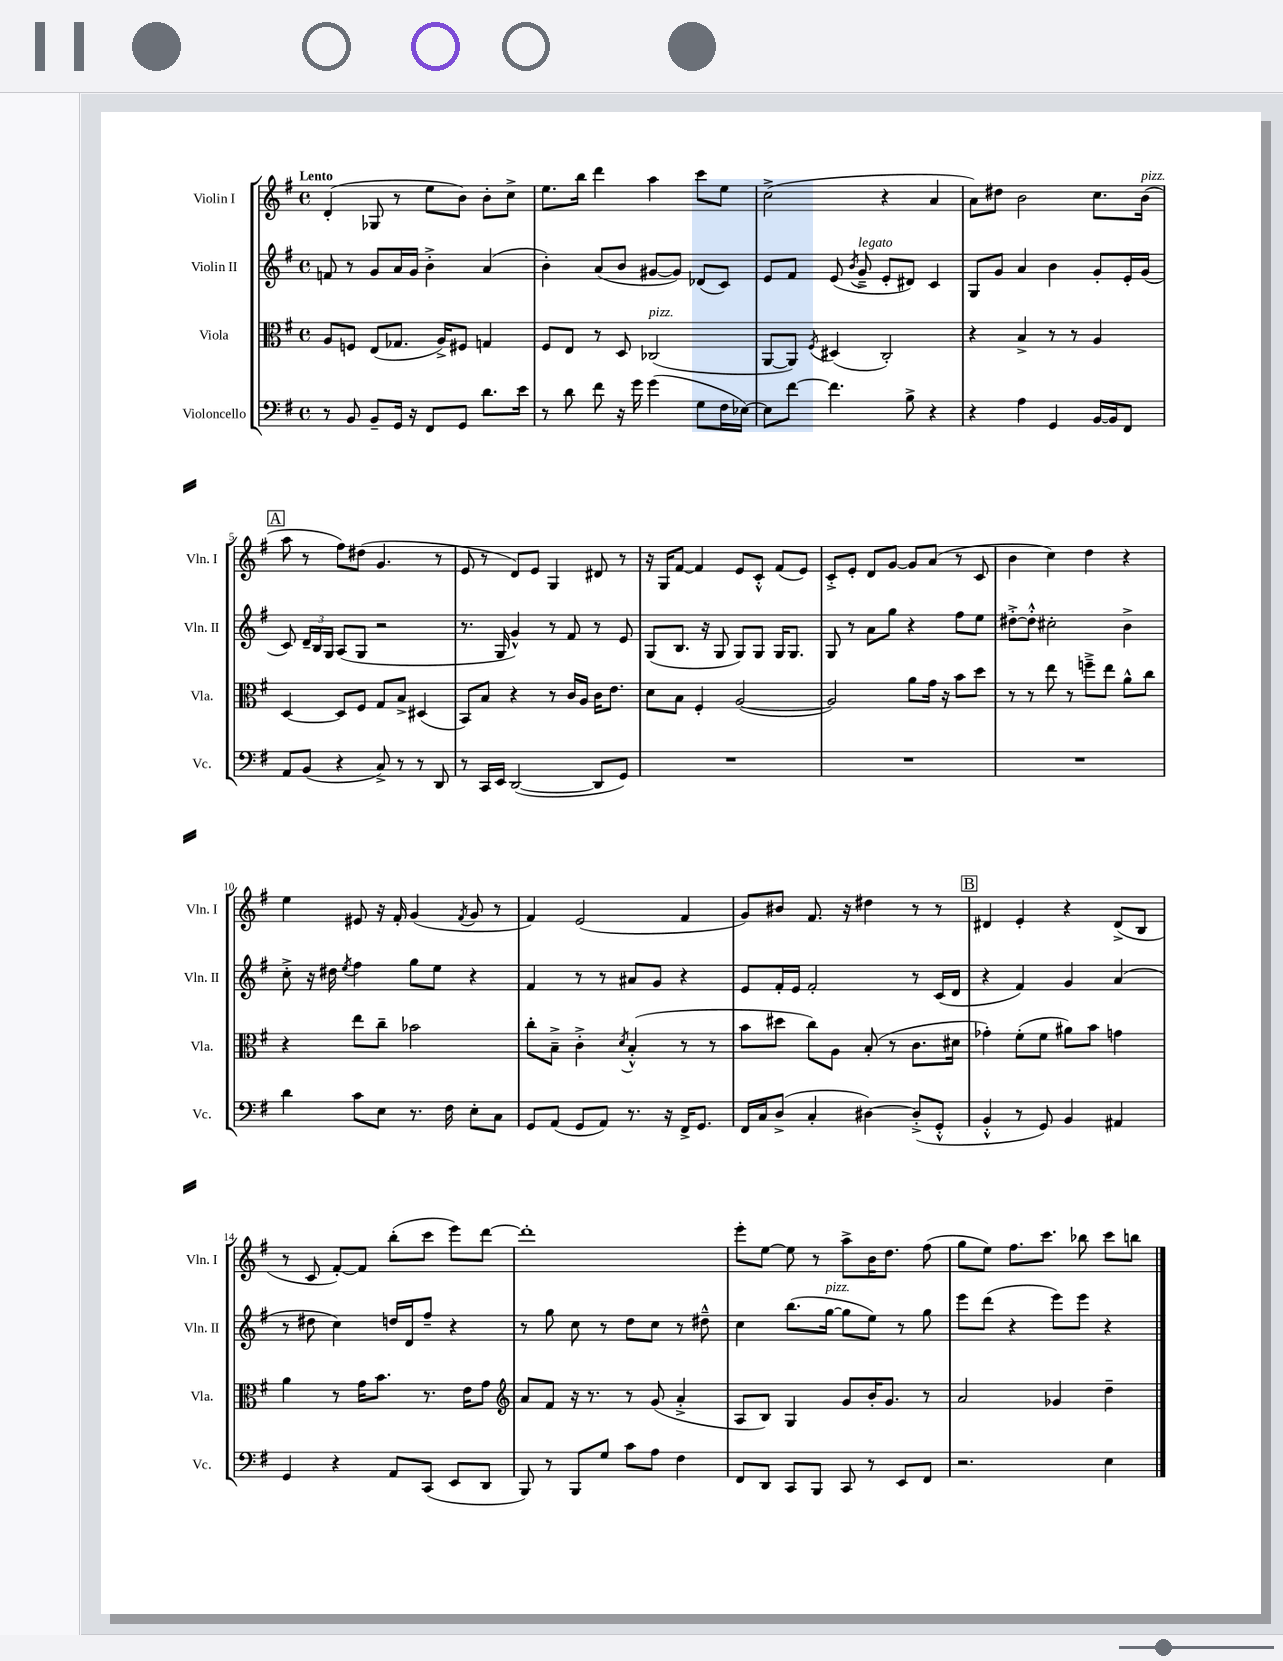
<<
\new StaffGroup <<
\new Staff = "s0" \with { instrumentName = "Violin I" shortInstrumentName = "Vln. I" } {
    \clef treble \key g \major \defaultTimeSignature \time 4/4 \tempo "Lento"
    \autoBeamOff d'4-.( ges8 r8 e''8[ b'8]) b'8[-. c''8]-> |
    e''8.[ b''16] d'''4 a''4 c'''8[ e''8] |
    c''2->( r4 a'4 |
    a'8[) dis''8] b'2 c''8.[ b'16]^\markup { \italic "pizz." }( |
    \mark \markup { \box "A" } a''8 r8 fis''8[) dis''8]( g'4. r8 |
    e'8 r8 d'8[) e'8] g4 dis'8 r8 |
    r16 g16[ fis'8]~ fis'4 e'8[ c'8]-.-^ fis'8[( e'8]) |
    c'8[-.-> e'8]-. d'8[ g'8]~ g'8[ a'8]( r8 c'8 |
    b'4 c''4) d''4 r4 |
    e''4 eis'8 r16 fis'16-. g'4( \acciaccatura { fis'8 } g'8 r8 |
    fis'4) e'2( fis'4 |
    g'8[) bis'8] fis'8. r16 dis''4 r8 r8 |
    \mark \markup { \box "B" } dis'4 e'4-. r4 dis'8[->( b8] |
    r8 c'8 fis'8[~-.) fis'8] b''8[-.( c'''8] e'''8[) d'''8]~ |
    d'''1-. |
    e'''8[-. e''8]~ e''8 r8 a''8[-> b'16 d''8.] fis''8( |
    g''8[ e''8]) fis''8.[ c'''8.] bes''8 c'''8[ b''8] \bar "|." |
}
\new Staff = "s1" \with { instrumentName = "Violin II" shortInstrumentName = "Vln. II" } {
    \clef treble \key g \major \defaultTimeSignature \time 4/4
    \autoBeamOff f'8 r8 g'8[ a'16 g'16] b'4-.-> a'4( |
    b'4-.) a'8[( b'8] gis'8[~ gis'8]) des'8[( c'8]) |
    e'8[ fis'8] e'8( \acciaccatura { b'8 } g'8--->^\markup { \italic "legato" } e'8[-. dis'8]) c'4 |
    g8[ g'8] a'4 b'4 g'8[-. e'16-. g'16]( |
    \mark \markup { \box "A" } c'8) \tuplet 3/2 { d'16[-- b16 g16] } a8[( g8] r2 |
    r8. g16 g'4-^) r8 fis'8 r8 e'8 |
    g8[( b8.] r16 g8 g8[) g8] g16[ g8.] |
    g8 r8 a'8[ g''8] r4 fis''8[ e''8] |
    dis''8[~-.-> dis''8]-.-^ cis''2-. b'4-> |
    c''8-.-> r16 dis''16 \acciaccatura { e''8 } fis''4 g''8[ e''8] r4 |
    fis'4 r8 r8 ais'8[ g'8] r4 |
    e'8[ fis'16-. e'16] fis'2-. r8 c'16[( d'16] |
    \mark \markup { \box "B" } r4 fis'4) g'4 a'4( |
    r8 dis''8 c''4) d''16[ d'16 fis''8]-- r4 |
    r8 g''8 c''8 r8 d''8[ c''8] r8 dis''8---^ |
    c''4 b''8.[( g''16]~^\markup { \italic "pizz." } g''8[ e''8]) r8 g''8 |
    e'''8[ d'''8]( r4 e'''8[) e'''8] r4 \bar "|." |
}
\new Staff = "s2" \with { instrumentName = "Viola" shortInstrumentName = "Vla." } {
    \clef alto \key g \major \defaultTimeSignature \time 4/4
    \autoBeamOff a8[ f8] e8[( ges8.] a16[->) fis8] g4 |
    fis8[ e8] r8 d8 ces2^\markup { \italic "pizz." }( |
    a,8[~ a,8]) \acciaccatura { fis8 } dis4( c2-.) |
    r4 b4-> r8 r8 a4 |
    \mark \markup { \box "A" } d4~ d8[ fis8] g8[ b8]-> dis4( |
    b,8[) b8] r4 r8 c'16[ a16] c'16[ e'8.] |
    d'8[ b8] fis4-. a2~( |
    a2) a'8[ g'16] r16 b'8[ d''8] |
    r8 r8 e''8 r8 f''8[---> e''8] a'8[-^ c''8] |
    r4 e''8[ c''8]-- bes'2 |
    c''8[-. b8]---> c'4-.-> \acciaccatura { d'8 } b4-.-^( r8 r8 |
    b'8[ dis''8] c''8[) a8] b8-.( r8 c'8.[ dis'16] |
    \mark \markup { \box "B" } ges'4-.) fis'8[-.( fis'8] ais'8[) b'8] g'4 |
    a'4 r8 g'16[ b'8.] r8. e'16[ g'8] |
    \clef treble a'8[ fis'8] r16 r8. r8 g'8( a'4-.-> |
    a8[ b8]) g4 g'8[ b'16-. g'8.] r8 |
    a'2 ges'4 d''4-- \bar "|." |
}
\new Staff = "s3" \with { instrumentName = "Violoncello" shortInstrumentName = "Vc." } {
    \clef bass \key g \major \defaultTimeSignature \time 4/4
    \autoBeamOff r8 b,8 b,8[-- g,16] r16 fis,8[ g,8] d'8.[ e'16] |
    r8 d'8 fis'8 r16 g'16 g'4( g8[ fis16 ees16]~) |
    ees8[ fis'8]~ fis'4. b8-> r4 |
    r4 a4 g,4 b,16[~ b,16 fis,8] |
    \mark \markup { \box "A" } a,8[ b,8]( r4 c8->) r8 r8 d,8 |
    r8 c,16[ e,16] d,2~( d,8[ g,8]) |
    R1 |
    R1 |
    R1 |
    d'4 c'8[ e8] r8. fis16 e8[-. c8] |
    g,8[ a,8]( g,8[ a,8]) r8. r16 fis,16[-> g,8.] |
    fis,16[ c16 d8]->( c4-. dis4~) dis8[-.->( g,8]-.-^ |
    \mark \markup { \box "B" } b,4-.-^ r8 g,8) b,4 ais,4 |
    g,4 r4 a,8[ c,8]( e,8[ d,8] |
    b,,8) r8 b,,8[ g8] c'8[ a8] fis4 |
    fis,8[ d,8] c,8[ b,,8] c,8 r8 e,8[ fis,8] |
    r2. e4 \bar "|." |
}
>>
>>
